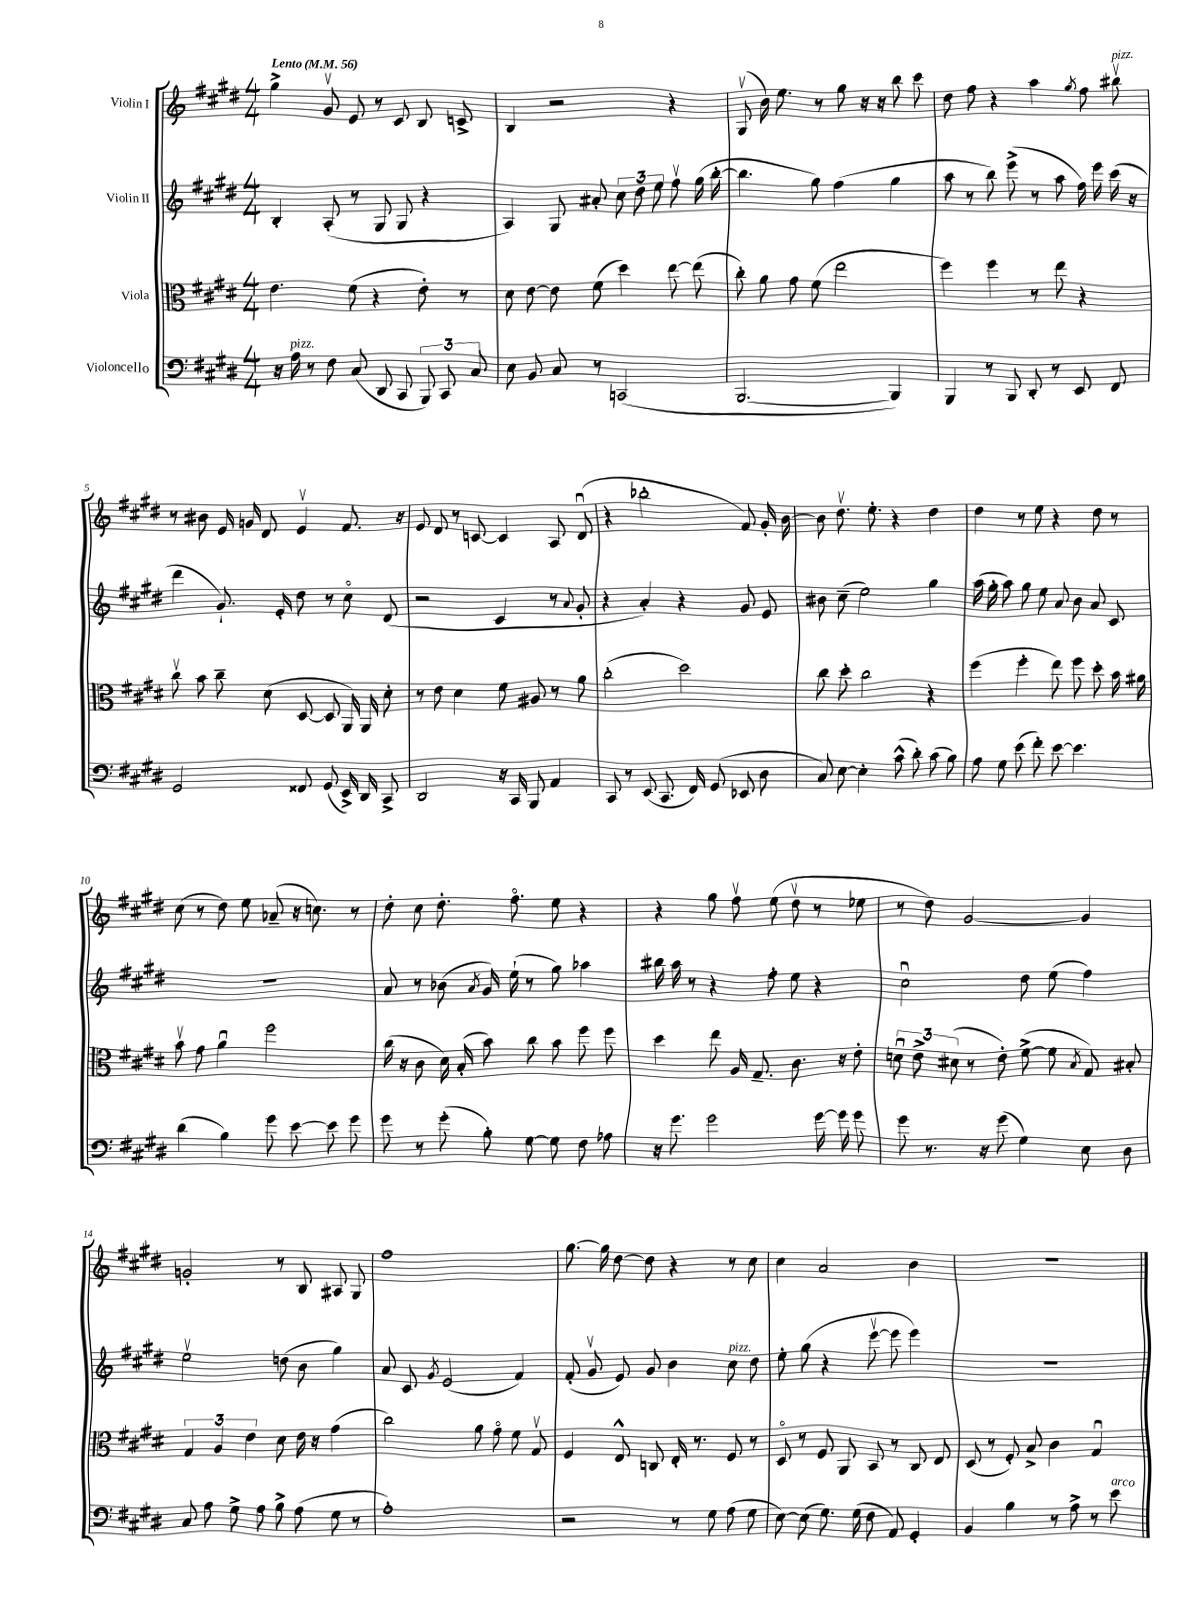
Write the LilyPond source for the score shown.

<<
\new StaffGroup <<
\new Staff = "s0" \with { instrumentName = "Violin I" } {
    \clef treble \key e \major \numericTimeSignature \time 4/4 \tempo "Lento" 4 = 56
    \autoBeamOff gis''4-> gis'8\upbow e'8 r8 cis'8 b8 c'8-> |
    b4 r2 r4 |
    gis8\upbow( b'16) e''8. r8 gis''8 r16 r16 b''8 cis'''8 |
    dis''8 fis''8 r4 a''4 \acciaccatura { gis''8 } fis''8 bis''8\upbow^\markup { \italic "pizz." } |
    r8 bis'8 e'16 g'16 dis'8 e'4\upbow fis'8. r16 |
    e'8 dis'8 r8 c'8~ c'4 a8 dis'8\downbow( |
    r4 bes''2-. fis'8) gis'16-. b'16~ |
    b'8 dis''8.\upbow e''8.-. r4 dis''4 |
    dis''4 r8 e''8 r4 dis''8 r8 |
    cis''8( r8 dis''8) e''8 aes'8--( r16 c''8.) r8 |
    dis''8-. cis''8 dis''8.-. fis''8.\flageolet e''8 r4 |
    r4 gis''8 fis''8\upbow e''8( dis''8\upbow r8 ees''8 |
    r8 dis''8) gis'2~ gis'4 |
    g'2-. r8 b8 ais8 gis8 |
    fis''1 |
    gis''8.~ gis''16 dis''8~ dis''8 r4 r8 cis''8 |
    cis''4 a'2 b'4 |
    R1 \bar "|." |
}
\new Staff = "s1" \with { instrumentName = "Violin II" } {
    \clef treble \key e \major \numericTimeSignature \time 4/4
    \autoBeamOff b4-. a8-.( r8 gis8 gis8 r4 |
    a4) gis8 ais'8-. \tuplet 3/2 { cis''8 dis''8 e''8 } fis''8\upbow gis''16( b''16~-. |
    b''4. gis''8) fis''4( gis''4 |
    a''8 r8 b''8) e'''8->( r8 a''8 fis''16) e'''16 cis'''16( r16 |
    dis'''4 gis'8.-!) e'16-. dis''8 r8 cis''8\flageolet dis'8( |
    r2 cis'4 r8 \appoggiatura { a'8 } gis'8-. |
    r4 a'4-.) r4 gis'8 e'8 |
    bis'8 cis''8--( e''2) gis''4 |
    a''16( gis''16-. a''8) gis''8 e''8 a'8 b'8 a'8 cis'8 |
    R1 |
    a'8 r8 bes'8( \acciaccatura { a'8 } gis'16) e''16-!( r8 gis''8) aes''4 |
    bis''16 a''16 r8 r4 fis''8-. e''8 r4 |
    cis''2\downbow dis''8 e''8( fis''4) |
    e''2\upbow d''8( b'8 gis''4) |
    a'8 cis'8 \acciaccatura { gis'8 } e'2( fis'4) |
    fis'8-.( gis'8\upbow e'8) gis'8 b'4 cis''8^\markup { \italic "pizz." } dis''8 |
    e''8-. gis''8( r4 e'''8~\upbow e'''8 e'''4) |
    r1 \bar "|." |
}
\new Staff = "s2" \with { instrumentName = "Viola" } {
    \clef alto \key e \major \numericTimeSignature \time 4/4
    \autoBeamOff e'4. fis'8( r4 e'8-.) r8 |
    dis'8 e'8~ e'8 fis'8( dis''4) e''8~ e''8( |
    cis''8-.) a'8 gis'8 fis'8( e''2 |
    fis''4) fis''4 r8 e''8 r4 |
    cis''8\upbow b'8 cis''8-- dis'8( dis8~ dis8 a,16) a,16 dis'8-. |
    r8 e'8 dis'4 fis'8 ais8 r8 a'8 |
    cis''2-.( dis''2) |
    cis''8 dis''8-. cis''2 r4 |
    fis''4( fis''4-. e''8) fis''8 dis''8-. b'16 ais'16 |
    b'8\upbow gis'8 a'4\downbow fis''2 |
    cis''16( r16 cis'8 dis'16) b16-.( b'8) cis''8 b'8 fis''8 fis''8 |
    dis''4 e''8 a16 gis8.-- cis'8. r16 e'8-. |
    \tuplet 3/2 { d'8\downbow e'8-> dis'8( } r8 e'8-.) fis'8~->( fis'8 \acciaccatura { b8 } gis8) bis8-. |
    \tuplet 3/2 { gis4 a4 e'4 } dis'8 e'16 r16 gis'4( |
    cis''2) a'8 gis'8\flageolet fis'8 gis8\upbow |
    fis4 e8-^ c8 e16-. r8. fis8 r8 |
    dis8\flageolet r8 fis8 a,8 b,8 r8 cis8 e8 |
    dis8( r8 fis8-.) b8-> cis'4 gis4\downbow \bar "|." |
}
\new Staff = "s3" \with { instrumentName = "Violoncello" } {
    \clef bass \key e \major \numericTimeSignature \time 4/4
    \autoBeamOff r16 a16^\markup { \italic "pizz." } r8 fis8 cis8( dis,8 cis,8 \tuplet 3/2 { b,,8) cis,8 cis8 } |
    e8 b,8 cis8 r8 c,2( |
    b,,2.~ b,,4) |
    b,,4 r8 b,,8 dis,8-. r8 e,8 fis,8 |
    gis,2 fisis,8 gis,8( e,16->) dis,16 cis,8-> |
    dis,2 r16 cis,16 b,,8 a,4 |
    cis,8 r8 e,8( cis,8. fis,16) gis,8( ees,8 dis8 |
    cis8) e8~ e4-. cis'8-^( dis'8-.) cis'8( b8) |
    a8 gis8 e'8( fis'8-.) e'8~ e'4. |
    dis'4( b4) gis'8 e'8~ e'8 gis'8 |
    gis'8 r8 gis'8-.( b8-.) gis8~ gis8 fis8 aes8 |
    r16 gis'8. gis'2 gis'16~ gis'16 gis'8 |
    gis'8 r8. r16 gis'8( gis4) e8 dis8 |
    cis8 a8 gis8-> a8 b8-> a8( gis8 r8 |
    a1-.) |
    r2 r8 gis8 a8( gis8 |
    e8~) e8( gis8.) gis16( fis8 a,8) gis,4-. |
    b,4 b4 r8 a8-> r8 e'8^\markup { \italic "arco" } \bar "|." |
}
>>
>>
